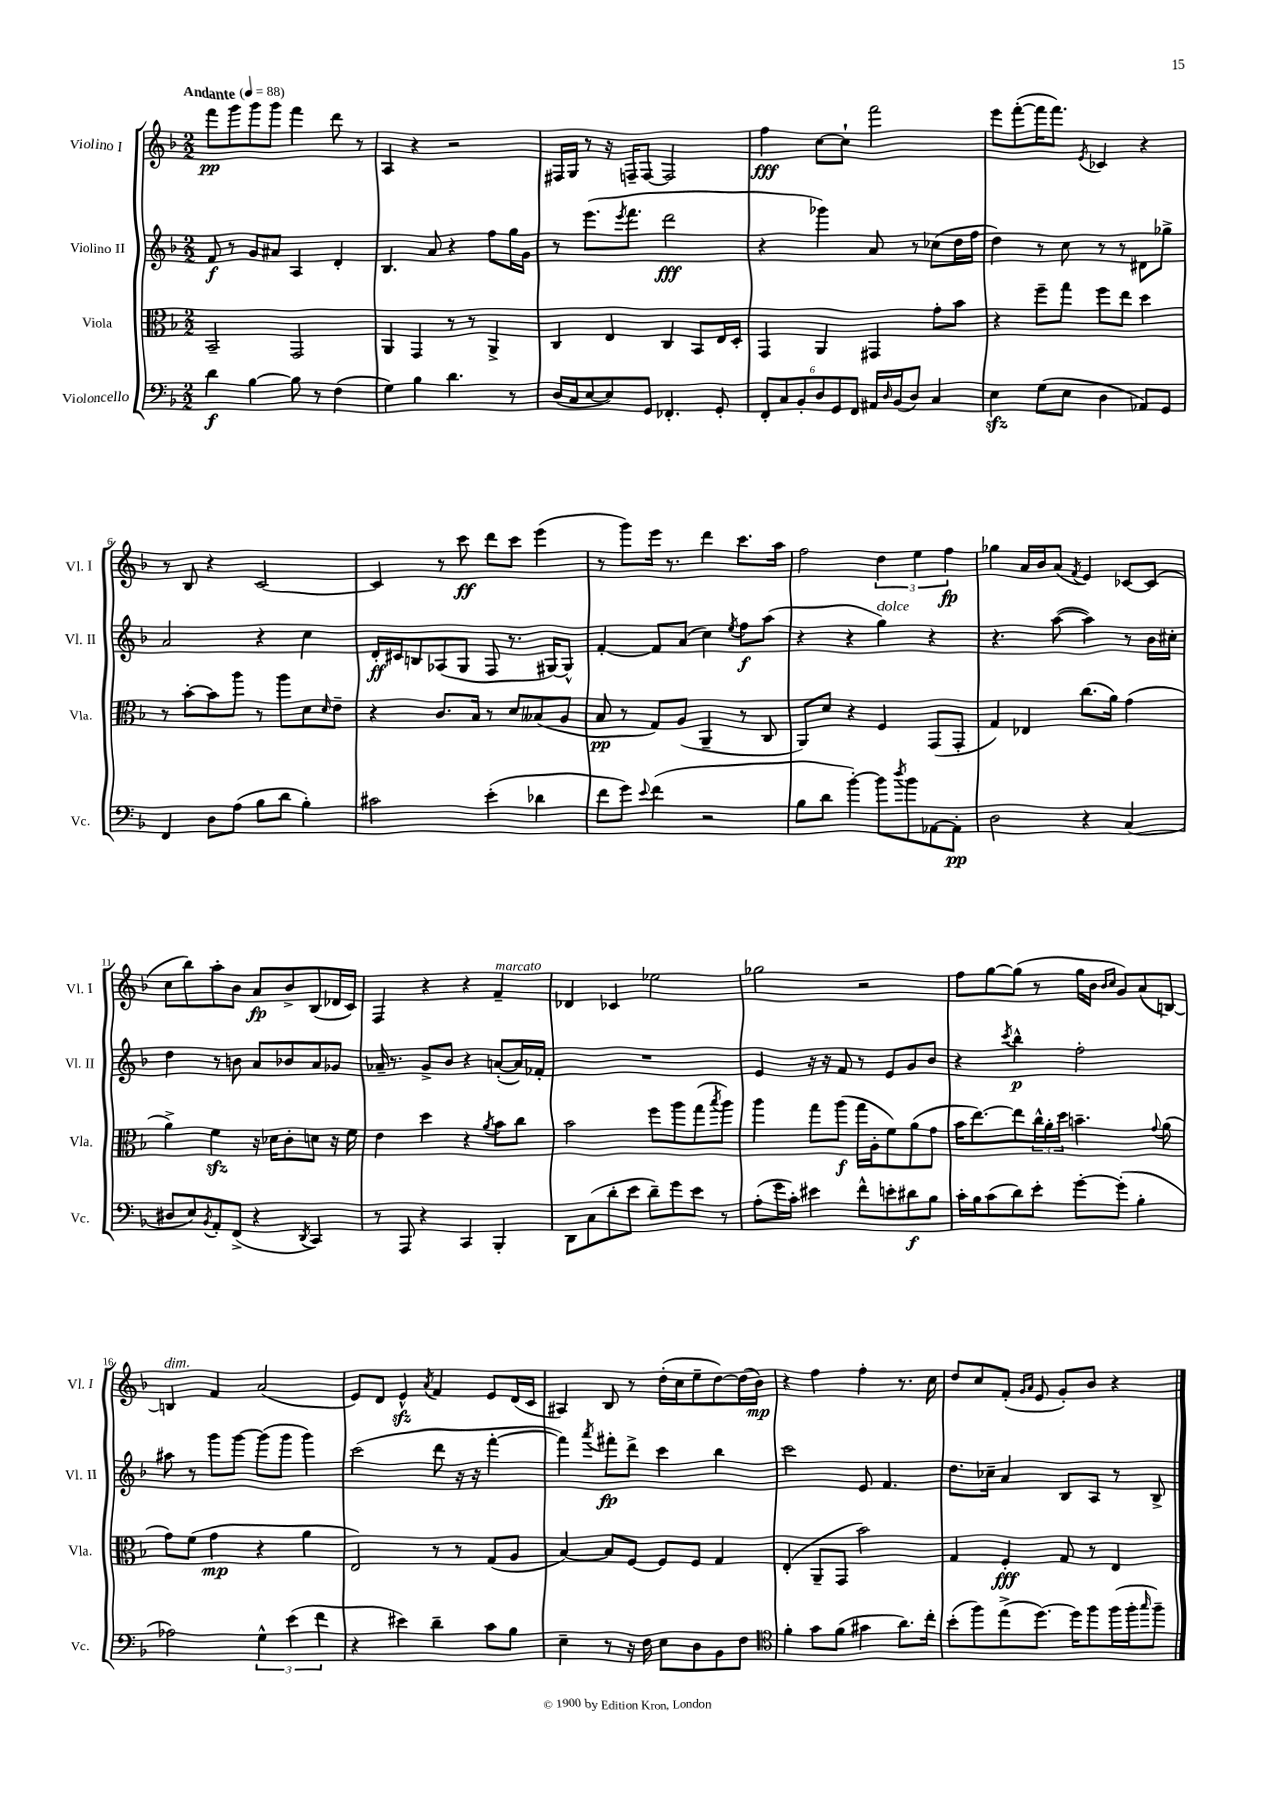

**kern	**kern	**kern	**kern
*staff4	*staff3	*staff2	*staff1
*clefF4	*clefC3	*clefG2	*clefG2
*k[b-]	*k[b-]	*k[b-]	*k[b-]
*M2/2	*M2/2	*M2/2	*M2/2
*MM88	*MM88	*MM88	*MM88
4d	2BB-~	8f	8fff
.	.	8r	8ggg
[4B-	.	8g	8ggg
.	.	8a#	8ggg
8B-]	2GG	4A	4fff
8r	.	.	.
(4F	.	4d'	8ddd
.	.	.	8r
=	=	=	=
4G)	4AA	4.B-	4A
4B-	4GG	.	4r
.	.	8a	.
4.d	8r	4r	2r
.	8r	.	.
.	4AA^	8ff	.
8r	.	16gg	.
.	.	16g	.
=	=	=	=
(16D	4C	8r	16F#
16C	.	.	16G
[8E	.	(8.eee	8r
8E])	4E	.	16r
.	.	8qeee	.
.	.	8.fff	16F~
8GG	.	.	[8F
4.FF-'	4C	2ddd	2F]
.	8BB-	.	.
8GG'	16E	.	.
.	16D'	.	.
=	=	=	=
12FF'	4GG	4r	4ff
12C	.	.	.
12BB-'	.	.	.
12D	4AA	4ggg-)	[8cc
12GG	.	.	.
.	.	.	8cc`]
12FF	.	.	.
16AA#	4GG#	8a	2fff
16qqD	.	.	.
(16BB-	.	.	.
8D)	.	8r	.
4C	8g'	(8cc-	.
.	8b-	16dd	.
.	.	16ff	.
=	=	=	=
4E	4r	4dd)	8eee
.	.	.	([8fff'
(8G	8ff~	8r	16fff]
.	.	.	8.fff)
8E	8gg	8cc	.
.	.	.	8qe
4D	8ff	8r	4c-
.	8ee	8r	.
8AA-)	4dd	8d#	4r
8GG	.	8gg-^	.
=	=	=	=
4FF	8r	2a	8r
.	[8b-'	.	8B-
8D	8b-]	.	4r
(8A	8aa	.	.
8B-	8r	4r	[2c
8d	8aa	.	.
4B-')	8d	4cc	.
.	16qqd	.	.
.	8e~	.	.
=	=	=	=
2c#	4r	16d'	4c]
.	.	16c#	.
.	.	8B	.
.	8.c	(8A-	8r
.	.	8G	8ccc
.	16B-	.	.
(4e'	8r	8F	8ddd
.	8d	8.r	8ccc
4d-	(8B--	.	(4eee
.	.	[16G#)	.
.	8A	8G#^^]	.
=	=	=	=
8f	8B-	[4f'	8r
8g)	8r	.	8ggg)
8qqe	.	.	.
(4f	8G)	8f]	16eee
.	.	.	8.r
.	(8A	(8a	.
2r	4AA~	4cc)	4ddd
.	.	8qee	.
.	8r	8ff	8.ccc
.	8C	(8aa	.
.	.	.	16aa
=	=	=	=
8B-	8AA)	4r	2ff
8d	8d	.	.
[4b-')	4r	4r	.
8b-]	4F	4gg)	6dd
8qdd	.	.	.
8b-	.	.	.
.	.	.	6ee
[8AA-	(8GG	4r	.
.	.	.	6ff
8AA-']	8GG'	.	.
=	=	=	=
2D	4G)	4.r	4gg-
.	4E-	.	16a
.	.	.	16b-
.	.	([8aa	(8a
.	.	.	8qf
4r	(8.cc	4aa])	4e)
.	16a)	.	.
(4C	(4g	8r	[8c-
.	.	16b-	(8c-]
.	.	16cc#'	.
=	=	=	=
8D#	4a^)	4dd	8cc
8E)	.	.	8bb-)
8qBB-	.	.	.
8AA'	4f	8r	8aa'
(8FF^	.	8b	8b-
4r	16r	8a	8a
.	16d-	.	.
.	8c'	8b-	8b-^
8qDD	.	.	.
4CC)	8d	8a	(8B-
.	16r	8g-	16d-
.	16f	.	16c)
=	=	=	=
8r	4e	16a-~	4F
.	.	8.r	.
8AAA	.	.	.
4r	4dd	8g^	4r
.	.	8b-	.
4CC	4r	4r	4r
.	8qa	.	.
4BBB-'	8b-	([8a'	4f~
.	8cc	16a])	.
.	.	16f-'	.
=	=	=	=
8DD	2b-	1r	4d-
(8C	.	.	.
8d'	.	.	4c-
8e	.	.	.
8d~)	8ff	.	2ee-
8g	8aa	.	.
8e	(8gg	.	.
.	8qbb-	.	.
8r	8aa)	.	.
=	=	=	=
(8A'	4aa	4e	2gg-
16g	.	.	.
16c')	.	.	.
4e#	8gg	16r	.
.	.	16r	.
.	(8aa	8f	.
8f^^	16gg	8r	2r
.	16A'	.	.
8e'	8f)	8e	.
8d#	(8a	8g	.
8B-	8g	8b-	.
=	=	=	=
16c'	16b-	4r	8ff
16B-	[8.ee)	.	.
(8c	.	.	[8gg
.	.	8qccc	.
8d)	8ee]	4bb-^^	(8gg]
8e'	24cc^^	.	8r
.	24a'	.	.
.	24dd	.	.
[8g'	4.b~	2ff'	16gg
.	.	.	16b-
.	.	.	16qqb-
.	.	.	16qqcc
(8g']	.	.	8g)
4B-'	.	.	(8a
.	8qqg	.	.
.	(8a	.	[8B)
=	=	=	=
2A-)	8g)	8aa#	4B]
.	(8f	8r	.
.	4g	8ggg	4f
.	.	[8ggg	.
6G^^	4r	(8ggg]	(2a
.	.	8ggg	.
(6e	.	.	.
.	4a	4ggg)	.
6f	.	.	.
=	=	=	=
4r	2E)	(2ccc	8e)
.	.	.	8d
4e#)	.	.	4e^^
.	.	.	8qa
4d~	8r	8ddd	4f
.	8r	16r	.
.	.	16r	.
8c	(8G	[4fff'	8e
8B-	8A	.	(16d
.	.	.	16c
=	=	=	=
4E~	[4B-)	4fff])	4A#)
.	.	8qaaa	.
8r	8B-]	8fff#'	8B-
16r	[8F	8ddd^	8r
16F	.	.	.
8E	8F]	4ccc	(16dd'
.	.	.	16cc
8D	8F	.	8ee~
8BB-	4G	4bb-	[8dd)
8F	.	.	(16dd]
.	.	.	16b-)
=	=	=	=
*clefC4	*	*	*
4f'	(4E'	2ccc	4r
8g	8AA~	.	4ff
(8f	8GG	.	.
4g#	2b-)	8e	4ff'
.	.	4.f	.
8.a)	.	.	8.r
16cc'	.	.	16cc
=	=	=	=
(8b-'	4G	8.dd	8dd
8ff)	.	.	8cc
.	.	16cc-~	.
(8ee^	4F'	4a	(8f'
.	.	.	16qqg
.	.	.	16qqa
[8.dd)	.	.	8e
.	8G	8B-	8g')
16dd]	.	.	.
8ff	8r	8A	8b-
(16ff	4E	8r	4r
16ff'	.	.	.
16qqgg	.	.	.
8ff~)	.	8B-^	.
==	==	==	==
*-	*-	*-	*-
